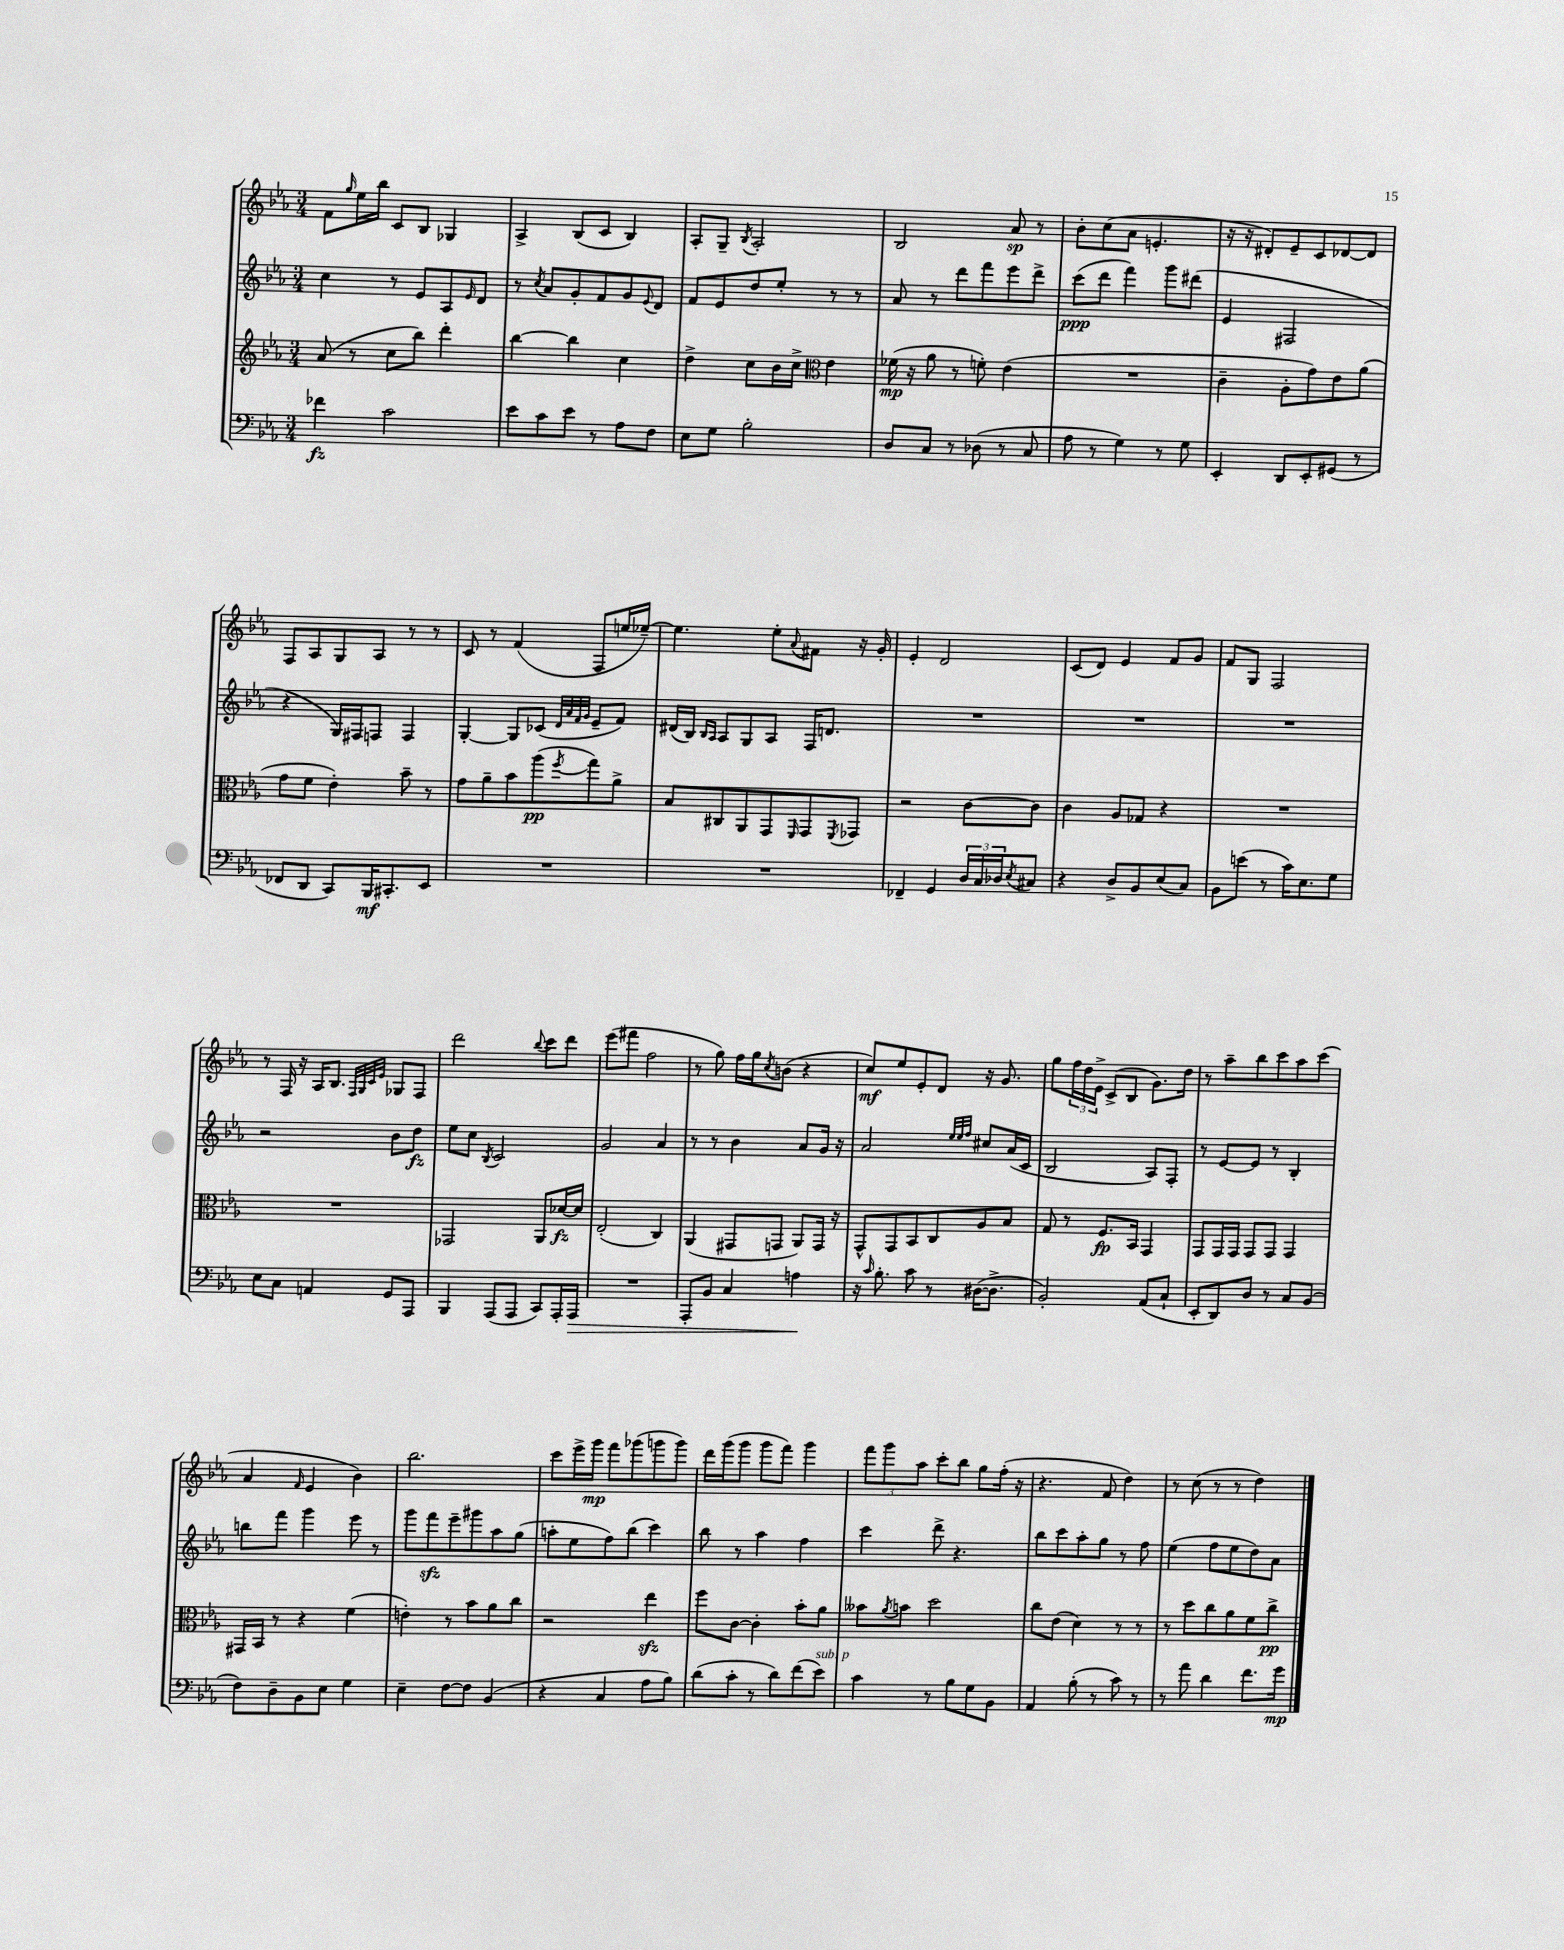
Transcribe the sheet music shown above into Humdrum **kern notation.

**kern	**kern	**kern	**kern
*staff4	*staff3	*staff2	*staff1
*clefF4	*clefG2	*clefG2	*clefG2
*k[b-e-a-]	*k[b-e-a-]	*k[b-e-a-]	*k[b-e-a-]
*M3/4	*M3/4	*M3/4	*M3/4
4f-	(8a-	4cc	8f
.	.	.	16qqgg
.	8r	.	16ee-
.	.	.	16bb-
2c	8cc	8r	8c
.	8bb-)	8e-	8B-
.	4ddd'	8A-	4G-
.	.	16qqe-	.
.	.	8d	.
=	=	=	=
8e-	[4bb-	8r	4A-^
.	.	8qcc	.
8c	.	8a-	.
8e-	4bb-]	8g'	(8B-
8r	.	8f	8c
8A-	4cc	8g	4B-)
.	.	8qqe-	.
8F	.	8d	.
=	=	=	=
8E-	4dd^	8f	8A-'
8G	.	8e-	8G~
.	.	.	8qB-
2B-'	8cc	8dd	2A-'
.	16b-	8ee-'	.
.	16cc^	.	.
*	*clefC3	*	*
.	4e-	8r	.
.	.	8r	.
=	=	=	=
8D	(16f-	8a-	2B-
.	16r	.	.
8C	8a-	8r	.
8r	8r	8ddd	.
(8D-	8f')	8fff	.
8r	(4e-	8eee-	8a-
8C	.	8ddd^	8r
=	=	=	=
8A-	2.r	(8ccc	8b-'
8r	.	8ddd	(8cc
4G)	.	4fff)	8a-
.	.	.	4.e'
8r	.	8ggg	.
8G	.	(8ddd#	.
=	=	=	=
4EE-'	4c~	4e-	16r
.	.	.	16r
.	.	.	8d#')
8DD	8A-'	2F#	8e-~
8EE-'	8g)	.	8c
(8GG#	8e-	.	[8d-
8r	(8a-	.	8d-]
=	=	=	=
8FF-	8g	4r	8F
8DD	8f	.	8A-
8CC)	4e-')	16G)	8G
.	.	16F#	.
16BBB-	.	8F	8A-
8.CC#'	.	.	.
.	8b-~	4F	8r
8EE-	8r	.	8r
=	=	=	=
2.r	8g	[4G'	8c
.	8a-~	.	8r
.	8b-	8G]	(4f
.	(8aa-	(8c-	.
.	.	32qqd	.
.	.	32qqa-	.
.	.	32qqf	.
.	8qff	32qqg	.
.	8gg)	8e-~	8F
.	8a-^	8f)	16ee
.	.	.	[16ee-~)
=	=	=	=
2.r	8B-	(16d#	4.ee-]
.	.	16B-)	.
.	.	16qqB-	.
.	.	16qqA-	.
.	8C#	8A-	.
.	8AA-	8G	.
.	8GG	8A-	8ee-'
.	16qqFF	.	8qqa-
.	8GG	16F	8f#
.	.	8.d	.
.	8qFF	.	.
.	8GG-	.	16r
.	.	.	16g'
=	=	=	=
4FF-~	2r	2.r	4e-'
4GG	.	.	2d
24D	[8c	.	.
24C	.	.	.
24D-	.	.	.
8qE-	.	.	.
8C#	8c]	.	.
=	=	=	=
4r	4c	2.r	(8c
.	.	.	8d)
8D^	8A-	.	4e-
8BB-	8G-	.	.
(8E-	4r	.	8f
8C)	.	.	8g
=	=	=	=
8BB-	2.r	2.r	8f
(8e	.	.	8G
8r	.	.	2F
16c)	.	.	.
8.E-	.	.	.
8G	.	.	.
=	=	=	=
8E-	2.r	2r	8r
8C	.	.	16F
.	.	.	16r
4AA	.	.	16A-
.	.	.	8.B-
.	.	.	32qqF
.	.	.	32qqG
.	.	.	32qqc
.	.	.	32qqe-
8GG	.	8b-	8G-
8AAA-	.	8dd	8F
=	=	=	=
4BBB-	2GG-	8ee-	2ddd
.	.	8cc	.
.	.	8qB-	.
(8AAA-	.	2c	.
8AAA-	.	.	.
.	.	.	8qqbb-
8CC)	8AA-	.	8ccc
16AAA-'	[16d-	.	8ddd
16AAA-	16d-]	.	.
=	=	=	=
2.r	(2E-'	2g	(8eee-
.	.	.	8fff#
.	.	.	2ff
.	4C)	4a-	.
=	=	=	=
8AAA-'	(4AA-	8r	8r
8BB-	.	8r	8gg)
4C	8GG#	4b-	16ff
.	.	.	16gg
.	.	.	8qcc
.	8GG	.	(8b
4A	8AA-)	8a-	4r
.	16GG	16g	.
.	16r	16r	.
=	=	=	=
16r	8GG^^	2a-	8cc)
16qqc	.	.	.
8.B-'	.	.	.
.	8GG	.	8ee-
8c	8BB-	.	8e-'
8r	8C	.	8d
.	.	32qqee-	.
.	.	32qqee-	.
.	.	32qqff	.
([16D#	8A-	8cc#	16r
8.D#^]	.	.	8.g
.	8B-	(16a-	.
.	.	16c	.
=	=	=	=
2BB-')	8G	2B-	8gg
.	8r	.	24ff
.	.	.	24dd
.	.	.	24e-^
.	8.F	.	(8c^
.	.	.	8B-
.	16BB-	.	.
(8AA-	4GG	8A-)	8.g)
8C`	.	8F'	.
.	.	.	16dd
=	=	=	=
8EE-'	8GG	8r	8r
8DD)	16GG	[8e-	8aa-~
.	16GG	.	.
8D	8GG	8e-]	8bb-
8r	8GG	8r	8ccc
8C	4GG	4B-'	8aa-
(8BB-	.	.	(8ccc
=	=	=	=
8F)	16GG#	8bb	4a-
.	16BB-	.	.
8D~	8r	8fff	.
.	.	.	16qqf
8BB-	4r	4ggg	4e-
8E-	.	.	.
4G	(4f	8eee-	4b-)
.	.	8r	.
=	=	=	=
4E-~	4e')	8ggg	2.bb-
.	.	8fff	.
[8F	8r	8eee-~	.
8F]	8b-	8ggg#	.
(4BB-	8a-	8aa-	.
.	8cc	(8gg	.
=	=	=	=
4r	2r	8aa'	8ccc
.	.	8ee-	16eee-^
.	.	.	16ggg
4C	.	8ff)	8fff
.	.	(8bb-	(8ggg-
8A-	4ee-	4ccc)	8ggg
8B-)	.	.	8ggg)
=	=	=	=
(8d	8ff	8bb-	16ddd
.	.	.	(16ggg
8c'	[8c	8r	8ggg
8r	4c']	4aa-	8ggg
8d)	.	.	8fff)
(8f	8b-'	4ff	4ggg
8e-)	8a-	.	.
=	=	=	=
4c	8b--	4ccc	12fff
.	.	.	12ggg
.	8qa-	.	.
.	8b	.	.
.	.	.	12aa-
8r	2dd	8ddd^	8ccc'
8B-	.	4.r	8bb-
8G	.	.	8gg
8BB-	.	.	(16ff'
.	.	.	16r
=	=	=	=
4AA-	8cc	8bb-	4.r
.	(8e-	8ccc	.
(8B-'	4d)	8aa-'	.
8r	.	8gg	8f
8c)	8r	8r	4dd)
8r	8r	8ff	.
=	=	=	=
8r	8r	(4ee-	8r
8a-	8dd	.	(8cc
4d	8cc	8ff	8r
.	8a-	8ee-	8r
8.f	8f	8dd)	4dd)
.	8cc^	8a-	.
16g	.	.	.
==	==	==	==
*-	*-	*-	*-
